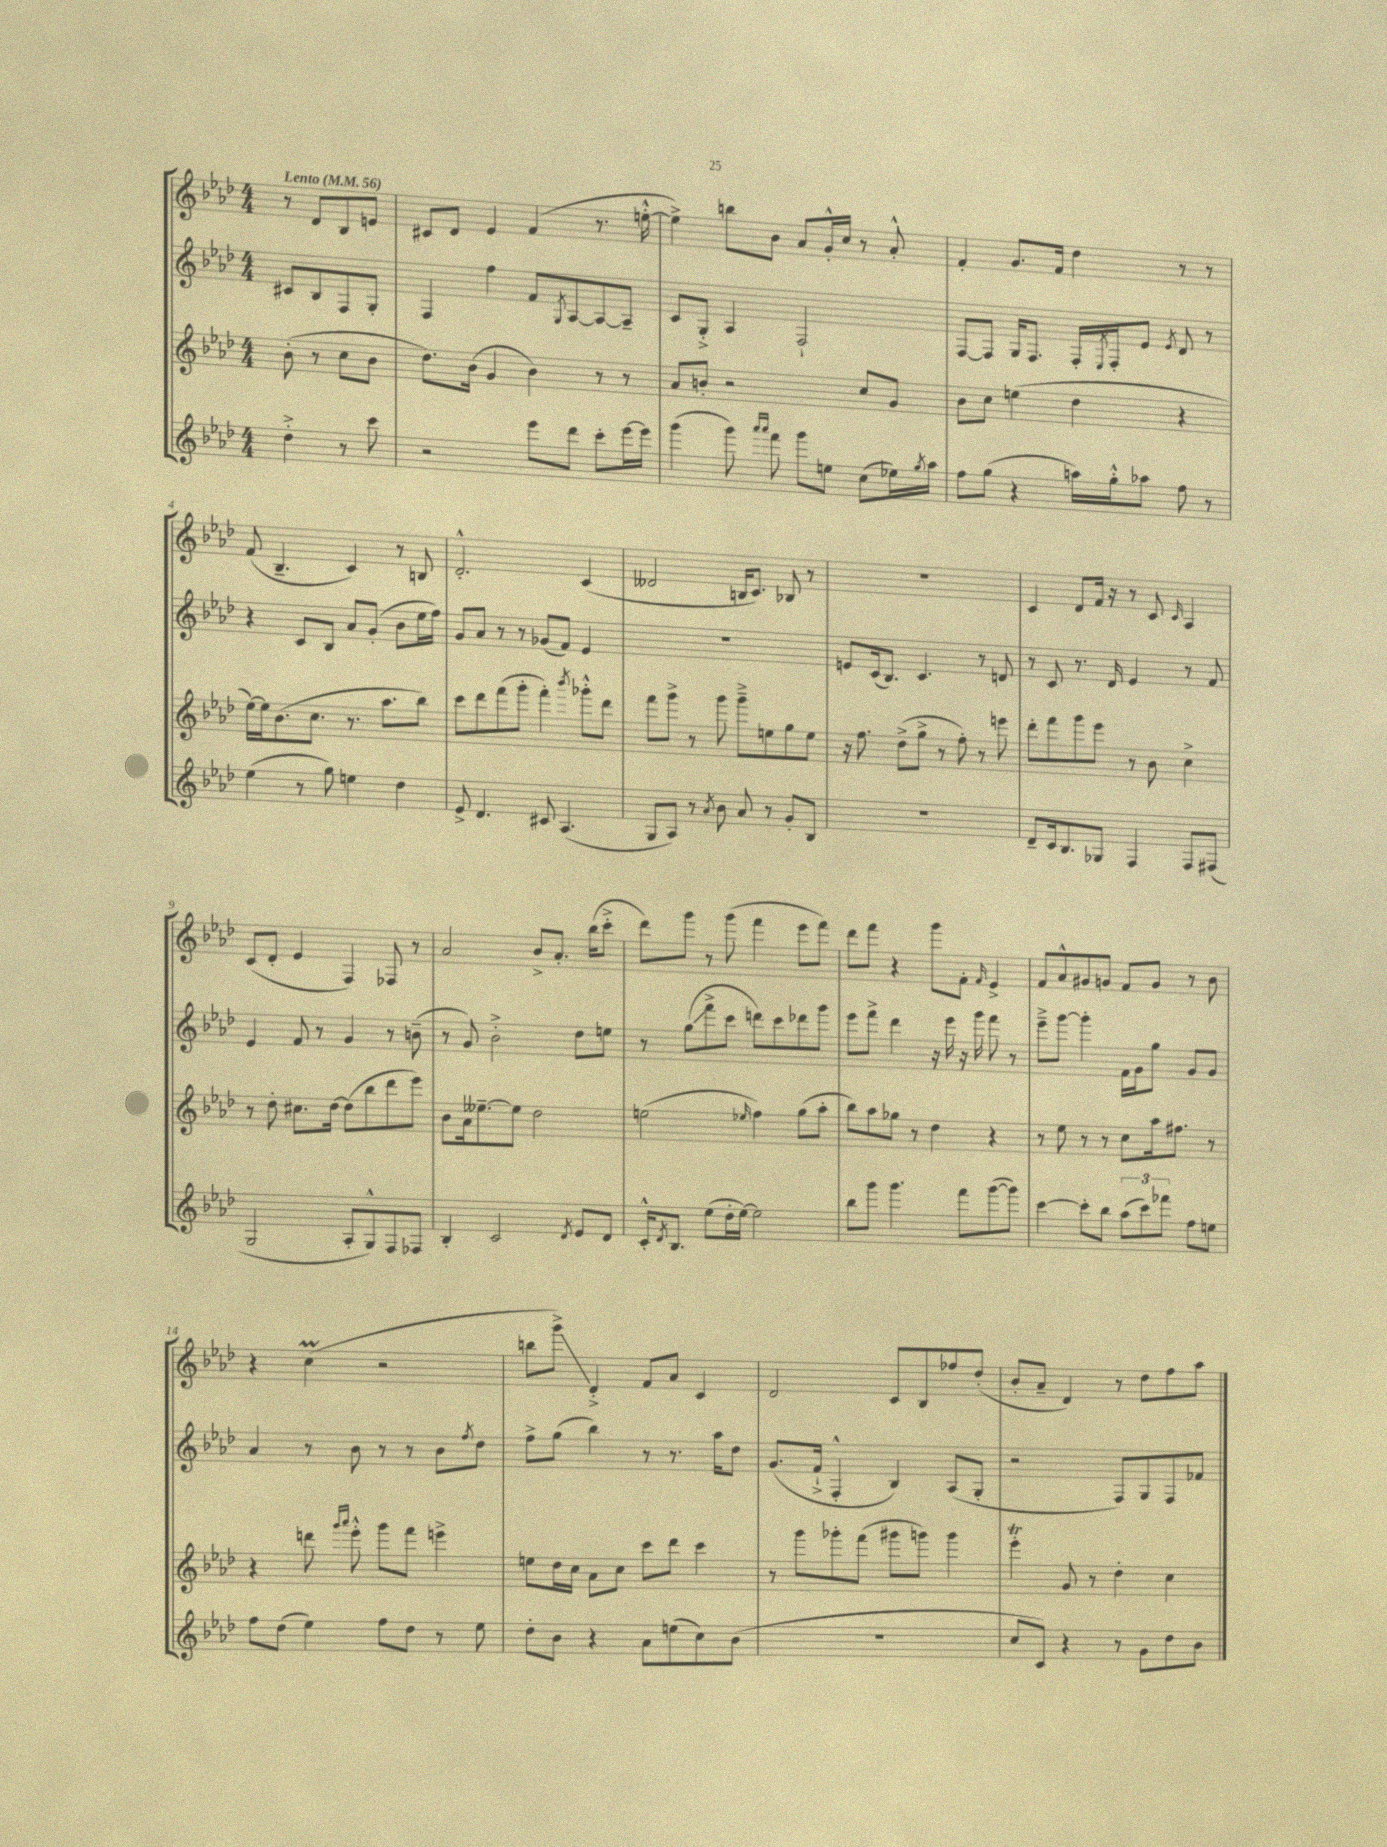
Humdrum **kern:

**kern	**kern	**kern	**kern
*staff4	*staff3	*staff2	*staff1
*clefG2	*clefG2	*clefG2	*clefG2
*k[b-e-a-d-]	*k[b-e-a-d-]	*k[b-e-a-d-]	*k[b-e-a-d-]
*M4/4	*M4/4	*M4/4	*M4/4
*MM56	*MM56	*MM56	*MM56
4dd-'^\	(8b-'\	8c#/L	8r
.	8r	8B-/	8d-/L
8r	8cc\L	8F/	8B-/
8ccc\	8b-\J	8G'/J	8e/J
=	=	=	=
2r	8.dd-\L)	4F/	8c#/L
.	.	.	8d-/J
.	(16b-\Jk	.	.
.	4g/	4ff\	4e-/
8eee-\L	4b-\)	8f/L	(4f/
.	.	8qG/	.
8ddd-\J	.	[8A-/	.
8ccc'\L	8r	8A-/_	8.r
[16eee-\L	8r	8A-~/]J	.
16eee-\]JJ	.	.	[16ee'^^\
=	=	=	=
(4ggg\	8a-/L	8c/L	4ee^\])
.	8b'/J	8G'^/J	.
8ggg\)	2r	4A-/	8bb\L
16qqaaa-/LL	.	.	.
16qqaaa-/JJ	.	.	.
8fff\	.	.	8b-\J
8ggg\L	.	2F`/	8a-/L
8ee\J	.	.	16g'^^/L
.	.	.	16cc/JJ
(8cc\L	8cc/L	.	8r
16ee-\L)	8g/J	.	8a-'^^/
8qgg/	.	.	.
16aa-\JJ	.	.	.
=	=	=	=
8ff\L	8b-\L	[8F/L	4f'/
(8gg\J	8cc\J	8F/]J	.
4r	(4ee\	16G/LK	8.g/L
.	.	8.F/J	.
.	.	.	16f/Jk
16aa\LL)	4dd-\	16F'/LL	4dd-\
.	.	8qE-/	.
16gg'^^\J	.	16F'/J	.
8aa-\J	.	8e-/J	.
.	.	8qe-/	.
8ff\	4r	8d-/	8r
8r	.	8r	8r
=	=	=	=
(4ee-\	[16ee-\LL)	4r	(8f/
.	16ee-\]J	.	.
.	(8.b-\	.	4.B-~/
8r	.	8c/L	.
.	8.cc\J	.	.
8gg\)	.	8B-/J	.
4ee\	8.r	8a-/L	4c/)
.	.	(8g'/J	.
.	8.aa-\L	.	.
4dd-\	.	8b-\L	8r
.	8bb-\J)	16ee-\L	8B/
.	.	16ff\JJ)	.
=	=	=	=
8e-^/	8ccc\L	8g/L	2.d-'^^/
4.d-/	8ddd-\	8a-/J	.
.	(8fff\	8r	.
.	8ggg'\J	8r	.
8c#/	4fff'\)	(8g-/L	.
(4.A-/	.	8f/J)	.
.	8qbbb-/	.	.
.	8ggg-'^^\L	4e-/	(4c/
.	8ddd-\J	.	.
=	=	=	=
8G/L	8fff\L	1r	2d--/
8A-/J)	8ggg^\J	.	.
8r	8r	.	.
8qa-/	.	.	.
8b-\	8ggg\	.	.
8a-/	8ggg~^\L	.	16B/LK
.	.	.	8.c/J)
8r	8ee\	.	.
8g'/L	8gg\	.	8B-/
8B-/J	8ee\J	.	8r
=	=	=	=
1r	16r	8e/L	1r
.	8.ff\	.	.
.	.	(16c/k	.
.	.	8.B-/J)	.
.	(8dd-^\L	.	.
.	8gg^\J	4.c/	.
.	8r	.	.
.	8ff'\)	.	.
.	8r	8r	.
.	8eee\	8d/	.
=	=	=	=
8d-~/L	8ddd-'\L	8r	4c/
16c/k	8fff\	8c/	.
8.B-/	.	.	.
.	8ggg\	8.r	8d-/L
8G-/J	8eee-\J	.	16f/Jk
.	.	16d-/	16r
4F/	8r	4e-/	8r
.	8b-\	.	8c/
.	.	.	16qqc/
8F/L	4cc^\	8r	4A-/
(8F#/J	.	8f/	.
=	=	=	=
2G/	8r	4e-/	(8c/L
.	8dd-'\	.	8d-'/J
.	8.cc#\L	8f/	4e-/
.	.	8r	.
.	[16dd-\Jk	.	.
8A-'/L	(8dd-\]L	4g/	4F/)
8G^^/)	8bb-\	.	.
8F/	8ddd-\	8r	8F-/
8F-/J	8eee-\J)	(8b~\	8r
=	=	=	=
4B-'/	8b-\L	8r	2a-/
.	16a-\k	8g/)	.
.	[8.ee--~\	.	.
2c/	.	2b-'^\	.
.	8ee--\]J	.	.
.	2dd-\	.	8b-^/L
.	.	.	8.a-'/J
8qd-/	.	.	.
8e-/L	.	8dd-\L	.
.	.	.	(16bb-\LK
8d-/J	.	8ee\J	8ccc'^\J
=	=	=	=
16c'^^/LK	(2ee\	8r	8ddd-\L)
8qd-/	.	.	.
8.B-/J	.	.	.
.	.	(8gg\L	8ggg\J
(8ee-\L	.	8fff^\	8r
16dd-'\L	.	8ccc\J	(8ggg\
[16ee-\JJ)	.	.	.
.	16qqee-/	.	.
2ee-\]	4ff\)	8ddd\L)	4fff\
.	.	8ccc\	.
.	(8gg\L	8ddd-\	8eee-\L
.	8aa-'\J	8ggg\J	8fff\J)
=	=	=	=
8bb-\L	8bb-\L)	8eee-\L	8ddd-\L
8ggg\J	8aa-\	8fff^\J	8fff\J
4.ggg\	8gg-\J	4ddd-\	4r
.	8r	.	.
.	4dd-\	16r	8ggg\L
.	.	16eee-\	.
8fff\L	.	16r	8f'\J
.	.	16ggg\	.
.	.	.	16qqf/
([8ggg\	4r	8fff\	4e-^/
8ggg\]J)	.	8r	.
=	=	=	=
[4ccc\	8r	8eee-~^\L	8f/L
.	8ee-\	[8ggg\J	8a-^^/
8ccc'\]L	8r	4ggg'\]	8g#/
8bb-\J	8r	.	8g/J
(12aa-\L	8cc\L	16f\LL	8f/L
.	.	16g\J	.
12ccc\)	.	.	.
.	16aa-\k	8gg\J	8g/J
12fff-\J	.	.	.
.	8.ff#\J	.	.
8ff\L	.	8g/L	8r
8ee\J	8r	8g/J	8b-\
=	=	=	=
8ff\L	4r	4a-/	4r
(8dd-\J	.	.	.
4ee-\)	8ddd\	8r	(4cc\
.	16qqggg/LL	.	.
.	16qqaaa-/JJ	.	.
.	8eee-'^^\	8b-\	.
8ff\L	8ggg\L	8r	2r
8dd-\J	8fff\J	8r	.
8r	4eee^\	8b-\L	.
.	.	8qff/	.
8ee-\	.	8dd-\J	.
=	=	=	=
8dd-'\L	8ee\L	8ff^\L	8bb\L
8b-\J	16dd-\L	(8gg\J	8ggg^\J)
.	16cc\JJ	.	.
4r	8a-\L	4bb-\)	4d-'^/
.	8cc\J	.	.
8a-\L	8ccc\L	8r	8f/L
(8ee\	8ddd-\J	8.r	8a-/J
8cc\)	4ccc\	.	4c/
.	.	16aa-\LK	.
(8b-\J	.	8dd-\J	.
=	=	=	=
1r	8r	(8.g/L	2d-/
.	8ggg\L	.	.
.	.	16f`^/Jk	.
.	8ggg-'\	4F'^^/	.
.	(8fff\J	.	.
.	8ggg#\L	4B-/)	8c/L
.	8ggg\J)	.	8B-/
.	4ggg\	(8A-/L	8ff-/
.	.	8G'/J	(8dd-'/J
=	=	=	=
8cc/L	4eee-'\	2r	8b-'/L
8c/J)	.	.	8a-~/J
4r	8g/	.	4d-/)
.	8r	.	.
8r	4dd-'\	8F/L)	8r
8g\L	.	8G/	8dd-\L
8dd-\	4cc\	8F/	8ff\
8b-\J	.	8f-/J	8aa-\J
==	==	==	==
*-	*-	*-	*-
